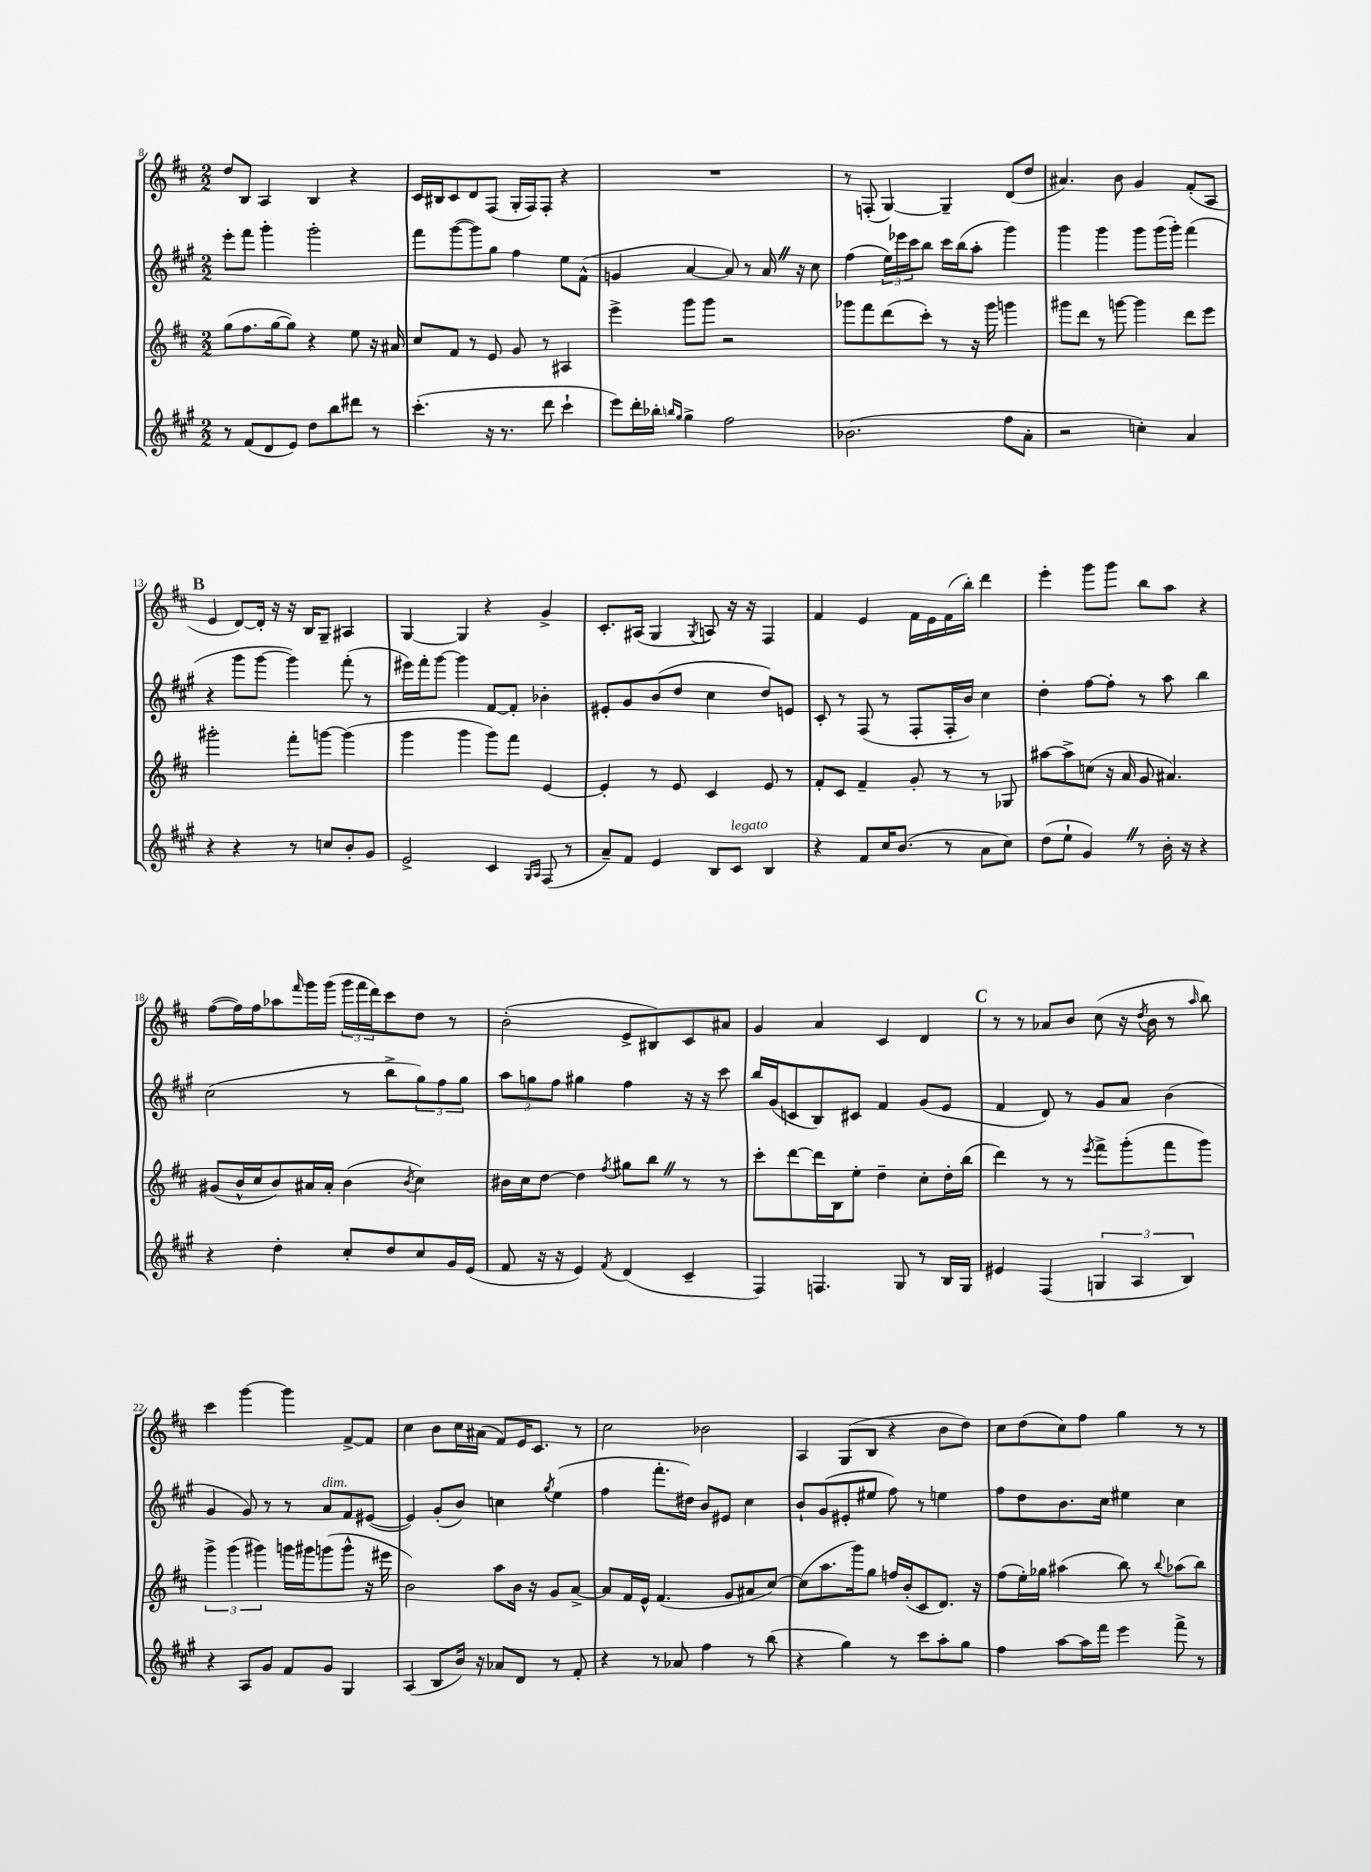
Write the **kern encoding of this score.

**kern	**kern	**kern	**kern
*part4	*part3	*part2	*part1
*staff4	*staff3	*staff2	*staff1
*clefG2	*clefG2	*clefG2	*clefG2
*k[f#c#g#]	*k[f#c#]	*k[f#c#g#]	*k[f#c#]
*M2/2	*M2/2	*M2/2	*M2/2
=8	=8	=8	=8
8r	(8gg\L	8eee'\L	8dd/L
(8f#/L	8.ff#\	8fff#\J	8B/J
8d/	.	4ggg#'\	4A/
.	[16gg\k	.	.
8e/J)	8gg\J])	.	.
8dd\L	4r	2ggg#'\	4B/
8bb\	.	.	.
8ddd#X\J	8ee\	.	4r
8r	16r	.	.
.	16a#X/	.	.
=9	=9	=9	=9
(4.ccc#'\	8cc#/L	8fff#\L	16c#/LL
.	.	.	16B#X/J
.	8f#/J	([8ggg#\	8c#/
.	8r	8ggg#\])	8d/
16r	8e/	8gg#\J	(8F#/J
8.r	.	.	.
.	8g/	4ff#\	16G'/LL
.	.	.	16F#/J)
8ddd\	8r	.	8F#'/J
4ccc#`\	4A#X/	8ee\L	4r
.	.	(8f#^^\J	.
=10	=10	=10	=10
8eee\L)	4eee^\	4gn/	1r
16ddd'\L	.	.	.
16bb-X'\JJ	.	.	.
16qqbbn/LL	.	.	.
16qqgg#/JJ	.	.	.
4gg#^\	8ggg\L	[4a/	.
.	8ggg\J	.	.
2ff#\	2r	8a/])	.
.	.	8r	.
.	.	16aZ/	.
.	.	16r	.
.	.	8cc#\	.
=11	=11	=11	=11
(2.b-X\	8ggg-X\L	(4ff#\	8r
.	8fff#\	.	(8Fn'/
.	(8ddd\	24ee\LL)	[4G/)
.	.	24eee-X\	.
.	.	24ccc#\J	.
.	8ccc#'\J)	8bb\J	.
.	8r	16ccc#\LL	4G~/]
.	.	(16bb\J	.
.	16r	8aa'\J	.
.	16ggg-\	.	.
8ff#\L	4gggn\	4ggg#\)	(8d/L
8a'\J	.	.	8dd/J
=12	=12	=12	=12
2r	8ggg#X\L	4ggg#\	4.a#X/)
.	8ddd\J	.	.
.	8r	4ggg#\	.
.	[8gggn\	.	8b\
4ccn'\)	4ggg\]	8ggg#\L	4g/
.	.	(16ggg#\L	.
.	.	16ggg#'\JJ)	.
4a/	8ddd\L	(4fff#\	(8f#'/L
.	8eee\J	.	8A/J
!!LO:LB:g=z
!!LO:REH:place=s1:t=B
=13	=13	=13	=13
4r	2ggg#X'\	4r	4e/
4r	.	8ggg#\L	[8d/L)
.	.	[8ggg#\J	16d'/Jk]
.	.	.	16r
8r	8fff#'\L	4ggg#\])	16r
.	.	.	16B/KL
8ccn/L	[8gggn\J	.	8G~/J
8b'/	(4ggg\]	(8fff#'\	4A#X/
8g#/J	.	8r	.
=14	=14	=14	=14
2e^/	4ggg\	16eee#X\LL)	[4G/
.	.	16fff#'\J	.
.	.	[8ggg#\J	.
.	4ggg\	4ggg#\]	4G/]
4c#/	8ggg\L)	[8f#/L	4r
.	8fff#\J	8f#'/J]	.
16qqG#/LL	.	.	.
16qqA/JJ	.	.	.
(8F#/	[4e/	4b-X'\	4g^/
8r	.	.	.
=15	=15	=15	=15
8a~/L)	4e'/]	8e#X'/L	8.c#'/L
8f#/J	.	8g#/	.
.	.	.	(16A#X/Jk
4e/	8r	(8b/	4G/
.	8e/	8dd/J	.
.	.	.	8qG/
8B/L	4c#/	4cc#\	8An/)
!LO:TX:a:i:t=legato	!	!	!
8c#/J	.	.	16r
.	.	.	16r
4B/	8e/	8dd/L)	4F#/
.	8r	8en/J	.
=16	=16	=16	=16
4r	8f#'/L	8c#'/	4f#/
.	8c#/J	8r	.
8f#/L	4f#~/	(8F#/	4e/
16cc#/K	.	8r	.
(8.b/J	.	.	.
.	8g'/	8F#'/L	16f#\LL
.	.	.	16e\
8r	8r	16F#'/L	(16f#\
.	.	16b/JJ)	16bb'\JJ)
8a\L	8r	4cc#\	4ddd\
8cc#\J)	8G-X/	.	.
=17	=17	=17	=17
(8dd\L	[8aa#X\L	4dd'\	4eee'\
8ee`\J	8aa#^\]	.	.
4g#Z/)	(8ccn\J	[8ff#\L	8ggg\L
.	16r	8ff#'\J]	8ggg\J
.	16a/	.	.
8r	8g/	8r	8bb\L
16b'\	4.a#X/)	8aa\	8aa\J
16r	.	.	.
4r	.	4bb\	4r
!!LO:LB:g=z
=18	=18	=18	=18
4r	(8g#X/L	(2cc#\	([8ff#\L
.	16b^^/L	.	16ff#\L])
.	16cc#/J	.	16ff#\J
4dd'\	8b/)	.	8aa-X\
.	.	.	16qqfff#/
.	16a#X/L	.	16ggg\L
.	16a#'/JJ	.	(16ggg\JJ
8cc#'/L	(4b\	8r	24ggg\LL
.	.	.	24fff#\
.	.	.	24ddd\J)
8dd/	.	8bb^\L	8ccc#\
.	8qb/	.	.
8cc#/	4cc#\)	12gg#\)	8dd\J
.	.	12ff#\	.
16g#/L	.	.	8r
.	.	12gg#\J	.
(16e/JJ	.	.	.
=19	=19	=19	=19
8f#/	16b#X\LL	12aa\L	(2b'\
.	16cc#\J	.	.
.	.	12ggn\	.
16r	[8dd\J	.	.
.	.	12ff#\J	.
16r	.	.	.
4e/)	4dd\]	4gg#X\	.
8qf#/	8qff#/	.	.
(4d/	8gg#X\L	4ff#\	8e^/L
.	8bbZ\J	.	8B#X/)
4c#~/	8r	16r	8c#/
.	.	16r	.
.	8r	8ccc#\	8a#X/J
=20	=20	=20	=20
4F#/)	8ccc#'\L	16bb/LL	4g/
.	.	(16g#/J	.
.	[8ddd\	8cn/	.
4.Fn/	16ddd\L]	8B/)	4a/
.	16B\J	.	.
.	8ee'\J	8c#X/J	.
.	4dd~\	4f#/	4c#/
8G#/	.	.	.
8r	8cc#'\L	(8g#/L	4d/
16B/LL	16dd'\L	8e/J	.
16G#/JJ	(16bb\JJ	.	.
!!LO:REH:place=s1:t=C
=21	=21	=21	=21
4e#X/	4ddd\)	4f#/	8r
.	.	.	8r
(4F#/	8r	8d/)	8a-X/L
.	8r	8r	8b/J
.	8qeee/	.	.
6Gn/	8fff#^\L	8g#/L	(8cc#\
.	(8ggg'\	8a/J	16r
6A/	.	.	.
.	.	.	8qdd/
.	.	.	16b\
.	8fff#\	(4b\	8r
6B/)	.	.	.
.	.	.	16qqaa/
.	8ggg\J)	.	8bb\)
!!LO:LB:g=z
=22	=22	=22	=22
4r	6ggg^\	4g#/	4ccc#\
.	(6ggg\	.	.
8A/L	.	8g#/)	[4ggg\
.	6ggg#X\)	.	.
8g#/J	.	8r	.
8f#/L	16gggn\LL	8r	4ggg\]
.	16ggg#X\J	.	.
!	!	!LO:TX:a:i:t=dim.	!
8g#/J	(8gggn\	8a/L	.
4G#/	8ggg^^\J	8f#/	[8f#^/L
.	16r	([8e#X/J	8f#/J]
.	16eee#X\	.	.
=23	=23	=23	=23
(4A/	2b\)	4e#/])	4cc#\
8B/L	.	(8g#'/L	8b\L
16b/Jk)	.	8b/J)	16cc#\L
16r	.	.	(16a#X\JJ
8a-X/L	8aa\L	4ccn\	8f#/L)
8d/J	16b\Jk	.	16e/K
.	16r	.	8.c#/J
.	.	8qgg#/	.
8r	8g/L	(4ee\	.
8f#'/	[8a^/J	.	8r
=24	=24	=24	=24
4r	8a/L]	4ff#\	2cc#\
.	16f#/L	.	.
.	16e^^/JJ	.	.
8r	(4.f#/	8.fff#'\L	.
8a-X/	.	.	.
.	.	16dd#X\Jk)	.
4ff#\	.	8b/L	2b-X\
.	8g/L	8e#X/J	.
8r	8a#X/	4cc#\	.
(8bb\	[8cc#/J)	.	.
=25	=25	=25	=25
4r	(8cc#\L]	8b`/L	4A/
.	8.aa\	(8g#/	.
4gg#\)	.	8e#X'/	(8G/L
.	16ggg\k)	.	.
.	8gg\J	8ee#X/J	8B/J
8r	16ffn/LL	8ff#\)	4r
.	(16b'/J	.	.
8ccc#\L	8c#/	8r	.
8aa'\	8.d/J)	4een\	8b\L
8gg#\J	.	.	8dd\J)
.	16r	.	.
=26	=26	=26	=26
4ff#\	(8ff#\L	8ff#\L	8cc#\L
.	16ee'\L)	8dd\	(8dd\
.	16gg-X\JJ	.	.
[8aa\L	(4aa#X\	8.b\	8cc#\)
16aa\L]	.	.	8ff#\J
16fff#\JJ	.	16cc#\Jk	.
4eee\	8bb\)	4ee#X\	4gg\
.	8r	.	.
.	8qqbb/	.	.
8fff#^\	(8aa-X\L	4cc#\	8r
8r	8bb\J)	.	8r
==	==	==	==
*-	*-	*-	*-
